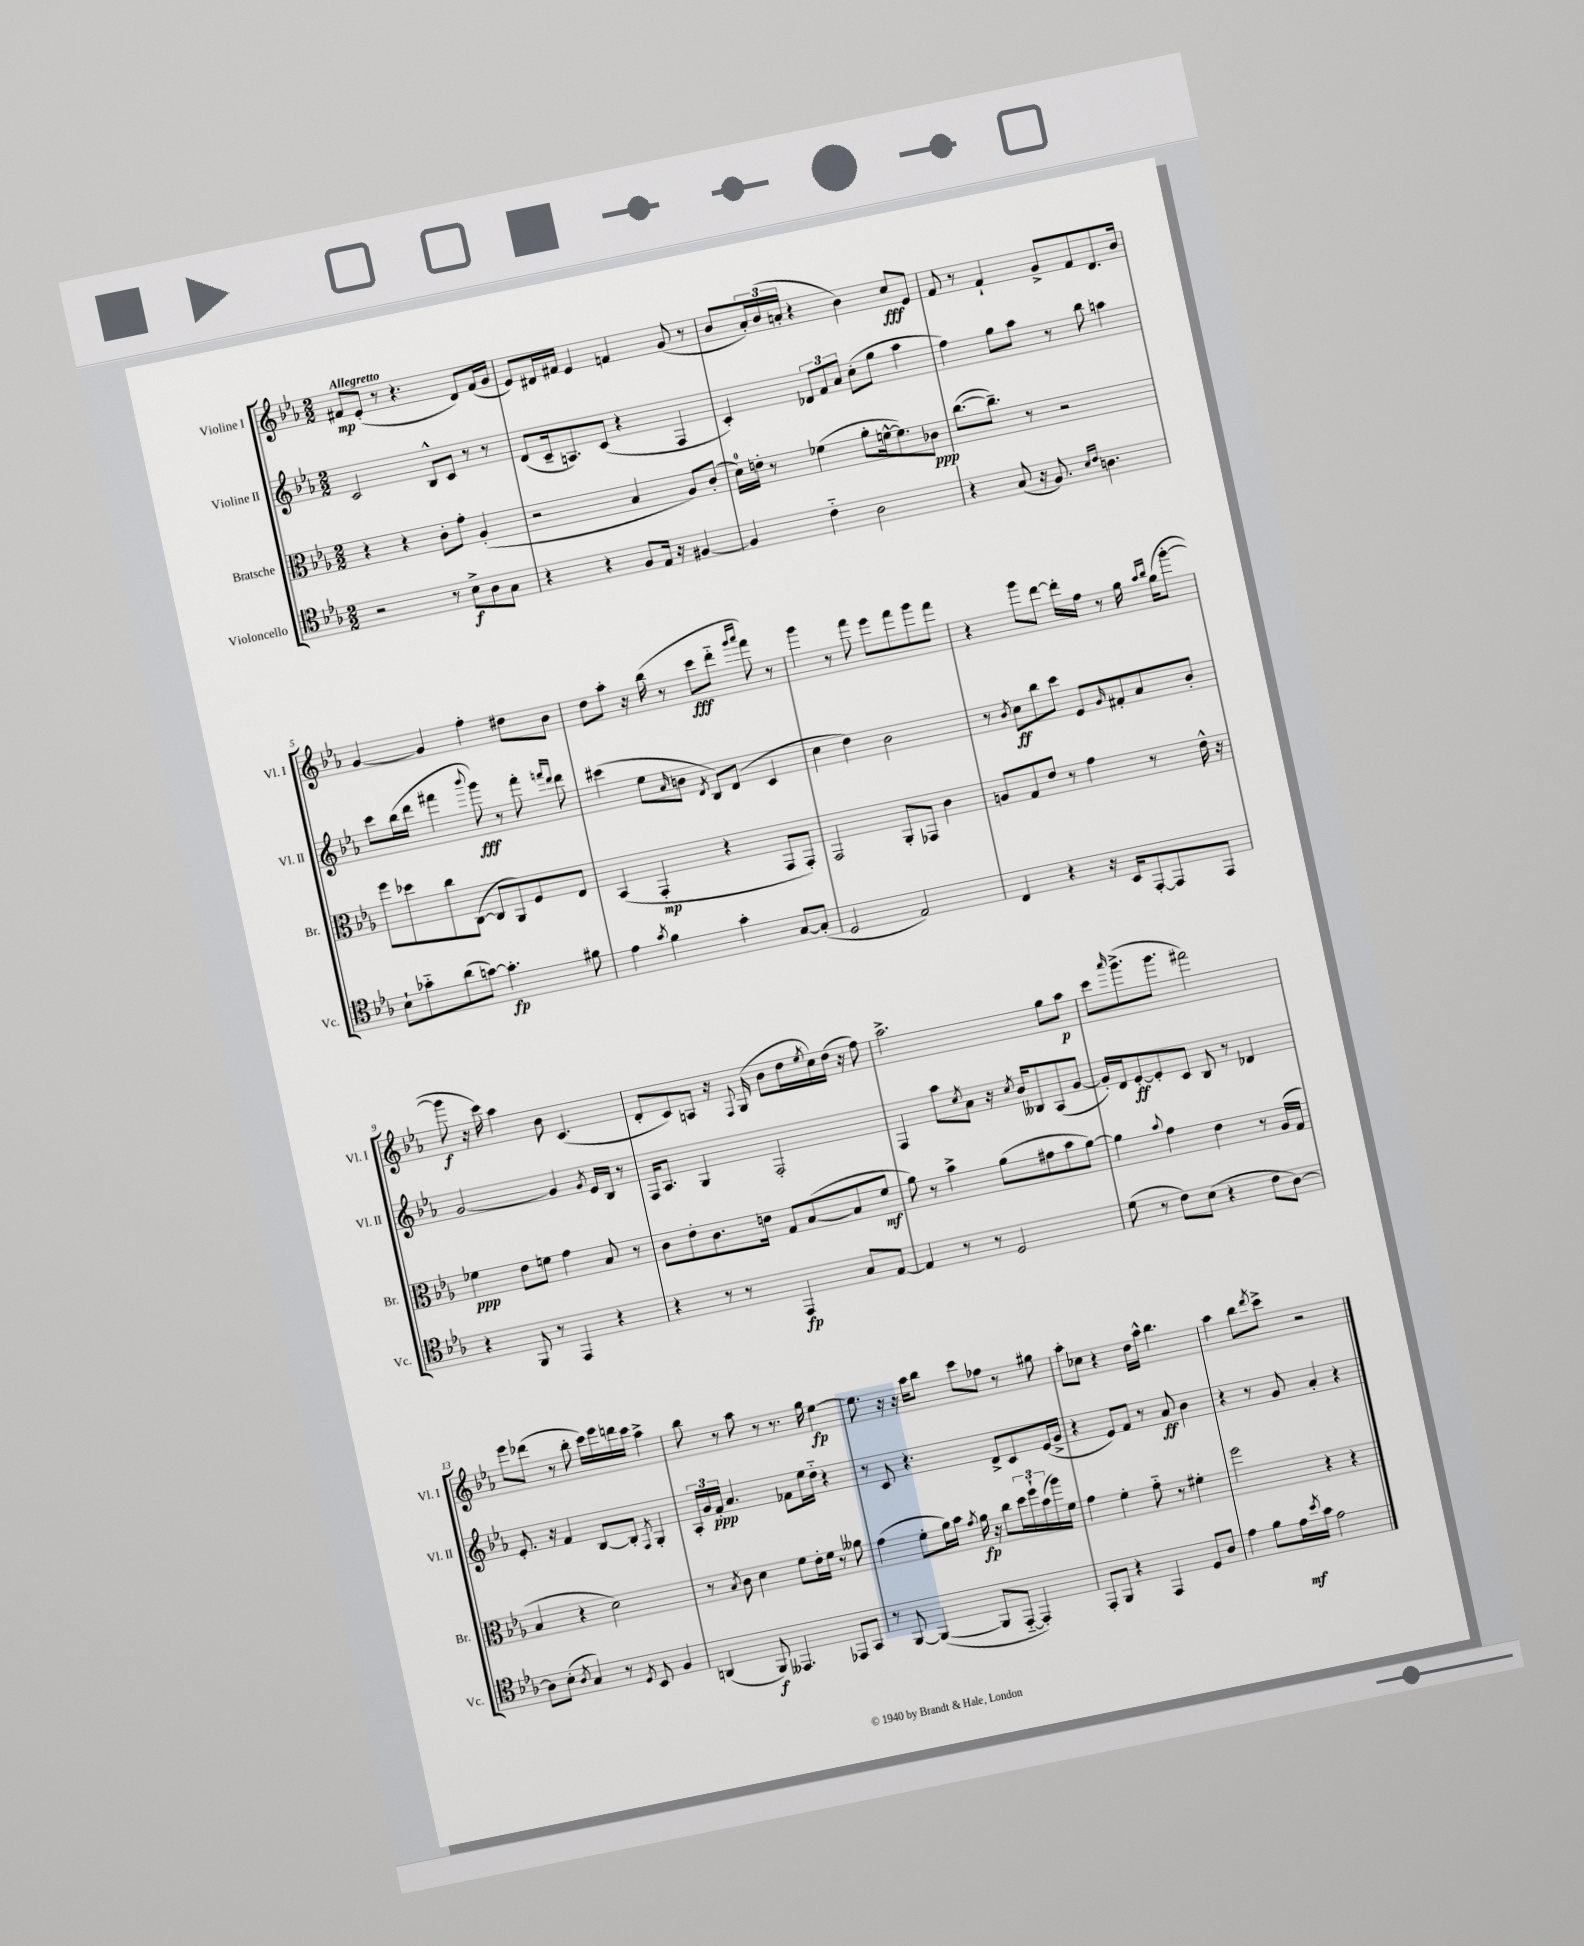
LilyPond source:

<<
\new StaffGroup <<
\new Staff = "s0" \with { instrumentName = "Violine I" shortInstrumentName = "Vl. I" } {
    \clef treble \key ees \major \numericTimeSignature \time 2/2 \tempo "Allegretto"
    fis'8\mp ees'8-.( r8 r4. d'8) fis'16( g'16 |
    ees'8) dis'16 fis'16 ees'4 f'4 g'8( r8 |
    bes'8 \tuplet 3/2 { aes'16-.) bes'16( a'16-. } r4 bes'4) c''8\fff ees'8 |
    f'8 r8 f'4-! g'8-> f'8 d'8. bes'16 |
    g'4~ g'4 f''4-. dis''8 bes'8 |
    d''8 aes''8-. r16 bes''16( r8 c'''8\fff d'''8-_ \grace { g'''16 aes'''16 } f'''8) r8 |
    g'''4 r8 f'''8 ees'''8 f'''8 g'''8 f'''8 |
    r4 g'''8 d'''8~ d'''16-. f''16 r8 g''16 \grace { aes''16 bes''16 } g''16( g'''8~-. |
    g'''8\f r16 c'''16) aes''4 bes'8 c'4.( |
    d'8-. c'8) a8 r16 \appoggiatura { f8 } g16( bes'8 d''16 \acciaccatura { ees''8 } c''16) d''16( r16 f''8) |
    aes''2.-> g''8 aes''8\p |
    c'''8 \grace { aes'''16 } g'''8.->( g'''8. fis'''2) |
    ees'''8 des'''8( r8 bes''8-. c'''16) ees'''16 d'''16 c'''16 aes''4-> |
    bes''8 r8 aes''8 r8 r8. g''16 ees''4~\fp |
    ees''8. r16 r16 aes''16 bes''8 c'''8 fes''8 r8 gis''8 |
    aes''8-. ces''8 r4 d''16 aes''16-^ bes''4. |
    aes''4 bes''8 \acciaccatura { d'''8 } c'''8-> r2 \bar "|." |
}
\new Staff = "s1" \with { instrumentName = "Violine II" shortInstrumentName = "Vl. II" } {
    \clef treble \key ees \major \numericTimeSignature \time 2/2
    c'2 bes8-^ c'8 r8 r8 |
    d'8( c'16-- a8.) c'8( r4 f4 |
    c'4-.) \tuplet 3/2 { des'8 f'8 aes'8 } c''8-.( g''8 aes''4 |
    f''4) g''8 aes''8 r8 bes''8 a''4 |
    c'''8 bes''16( d'''16 fis'''4 \appoggiatura { bes'''8 } g'''8\fff) r8 fis'''8-. \grace { f'''16 d'''16 } d'''8 |
    cis'''4( ees''8 \grace { aes'16 } b'8 \acciaccatura { d'8 } bes8) d'8( c'4 |
    c''4 d''4) bes'2 |
    r8 \acciaccatura { bes'8 } c''8\ff bes''8 c'''8 ees'8 \grace { g'16 } fis'8-. aes'8 bes'8-. |
    g'2~ g'4 \acciaccatura { g'8 } ees'16 bes16 r8 |
    f16 aes8. g4 f2-. |
    f4 aes''8 \acciaccatura { c''8 } aes'8 r16 \acciaccatura { c''8 } bes'16 beses8 aes8( g'8~ |
    g'16-.) d'16 ees'8~-.\ff ees'8-. c'8 bes8 r8 des'4 |
    ees'8.-. r16 f'4 bes8~ bes8-. \acciaccatura { f8 } g4-. |
    \tuplet 3/2 { aes16-. g'16 f'16-.\ppp } aes'4. fes'8 ees''16 d''16-_ r4 |
    r8 c'8 r4. d'8-> c'8 ees'16( g'16-> |
    r4 ees'8) f'8 r8 aes'8\ff bes'4 |
    r4 r8 g'8 aes'4-. r4 \bar "|." |
}
\new Staff = "s2" \with { instrumentName = "Bratsche" shortInstrumentName = "Br." } {
    \clef alto \key ees \major \numericTimeSignature \time 2/2
    r4 r4 c'8-. g'8-. aes4-.( |
    r2 bes4 aes8) c'8-.( |
    d'16-0) e'16-. r8 fes'4( aes'8-. f'16~-^ f'8.) ces'8\ppp |
    c''8.~( c''8.--) r8 r2 |
    f''8 des''8 c''8 c8~( c8 aes,8) f8 ees8 |
    bes,4( g,4-.\mp r4 g,8 g,8-.) |
    g,2 aes,8-. ges,8 c'4 |
    a8 g8 ees'8 r8 g'4 r8 ees'16-^ r16 |
    fes'4\ppp ees'8 f'8 g'4 bes8 r8 |
    c'8 ees'8-. c'8. e'16 g8 bes8~( bes8 f'8\mf |
    aes'8) r8 bes'4-> aes'8( gis'8 bes'8 aes'8~) |
    aes'4 \appoggiatura { bes'8 } g'4 ees'4 r8 aes16( g16 |
    bes4 r4 d'2) |
    r8 \acciaccatura { bes8 } c'8 d'4 f'8 ees'16-. f'16 r8 aeses'8 |
    g'4( f'8-. aes'16) bes'16 \acciaccatura { g'8 } aes'16\fp r16 c''8 \tuplet 3/2 { d''16 f''16-! bes'16( } aes''16) f'16 |
    g'4 f'4-. g'8-_ r8 fis'4-. |
    f''2 r4 r4 \bar "|." |
}
\new Staff = "s3" \with { instrumentName = "Violoncello" shortInstrumentName = "Vc." } {
    \clef tenor \key ees \major \numericTimeSignature \time 2/2
    r2 r8 bes8->\f aes8 g8 |
    r4 r4 f8 ees16 r16 fis4~ |
    fis4 c'4-_ aes2 |
    r4 g8( r16 f8.) \grace { bes16 c'16 } a4. |
    bes8-! ges'8-_ aes'8( g'8~) g'4.-.\fp fis'8 |
    ees'4 \acciaccatura { g'8 } f'4 g'4-. g8~ g8-.( |
    d2 ees2) |
    c4 r4 r16 bes,16 ees,8~-. ees,8 ees,8 |
    r4 f,8 r8 ees,4 r4 |
    r4 r8 r8 ees,4\fp g8 ees8~ |
    ees4 r8 r8 d2 |
    d'8( r8 c'8) bes8( r4 c'8 aes8~) |
    aes8 bes8-.( \acciaccatura { aes8 } g4) r8 \acciaccatura { d8 } bes,8 f4 |
    a,4( f,8\f) eeses,4. ees,8 g,8 |
    r8 f,8~ f,4~( f,8 ees,8~-_ ees,4-.) |
    ees,8-. f,8 r4 ees,4 d8 aes8 |
    ees'4 f'8 ees'16\mf \acciaccatura { bes'8 } g'16 ees'2 \bar "|." |
}
>>
>>
